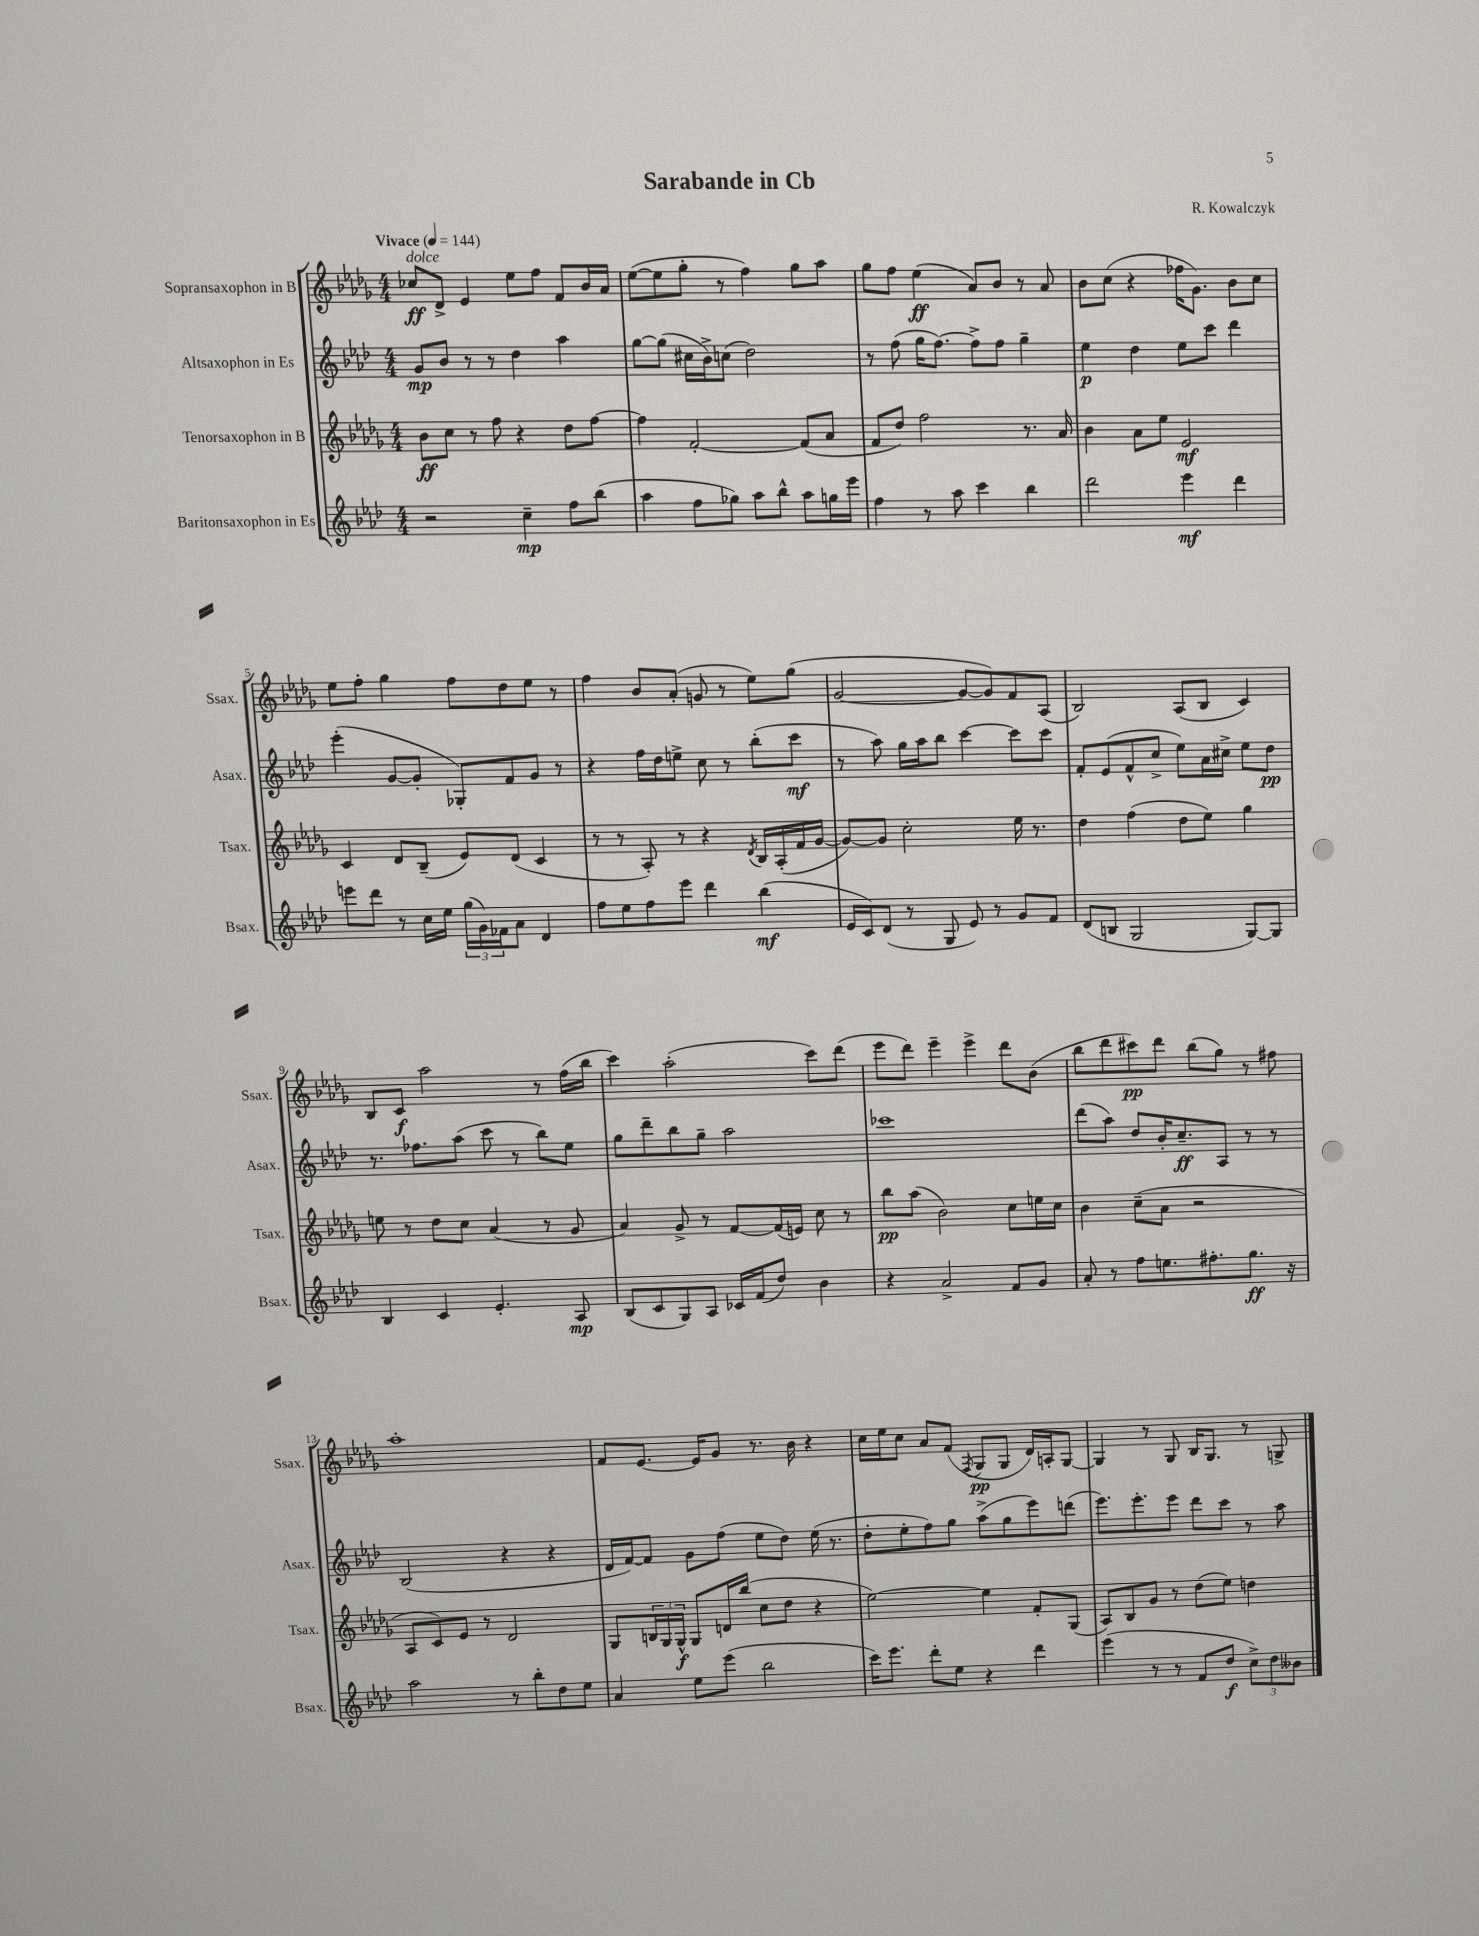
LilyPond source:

\header { title = "Sarabande in Cb" composer = "R. Kowalczyk" }
<<
\new StaffGroup <<
\new Staff = "s0" \with { instrumentName = "Sopransaxophon in B" shortInstrumentName = "Ssax." } {
    \clef treble \key des \major \numericTimeSignature \time 4/4 \tempo "Vivace" 4 = 144
    ces''8\ff^\markup { \italic "dolce" } des'8-> ees'4 ees''8 f''8 f'8 bes'16 aes'16 |
    ees''8~( ees''8 ges''8-. r8 f''4) ges''8 aes''8 |
    ges''8 f''8 ees''4\ff( aes'8) bes'8 r8 aes'8 |
    bes'8 c''8( r4 fes''16 ges'8.) bes'8 c''8 |
    ees''8 f''8-. ges''4 f''8 des''8 ees''8 r8 |
    f''4 bes'8 aes'8-.( g'8 r8 ees''8) ges''8( |
    ges'2~ ges'8~ ges'8) f'8 aes8( |
    bes2) aes8( bes8 c'4) |
    bes8 c'8\f aes''2 r8 f''16( bes''16 |
    c'''4) aes''2-.( c'''8) des'''8( |
    ees'''8 des'''8) ees'''4-- ees'''4-> des'''8 bes'8( |
    bes''8 des'''8 cis'''8\pp) des'''8 bes''8( ges''8) r8 fis''8 |
    aes''1-. |
    f'8 ees'8.~ ees'16 ges'8 r8. bes'16 r4 |
    c''16 ees''16 c''8 aes'8 f'8( \acciaccatura { f8 } ges8\pp ges8 des'16) a16-. ges8~ |
    ges4 r8 ges8 bes16 ges8. r8 g8-> \bar "|." |
}
\new Staff = "s1" \with { instrumentName = "Altsaxophon in Es" shortInstrumentName = "Asax." } {
    \clef treble \key aes \major \numericTimeSignature \time 4/4
    g'8\mp bes'8 r8 r8 des''4 aes''4 |
    g''8~ g''8( cis''16 bes'16->) c''8( des''2) |
    r8 f''8( g''16 f''8.~) f''8-> f''8 g''4-- |
    ees''4\p des''4 ees''8 c'''8 des'''4 |
    ees'''4-.( g'8~ g'8-. ges8-.) f'8 g'8 r8 |
    r4 f''16 des''16 e''8-> c''8 r8 bes''8-.( c'''8\mf |
    r8 aes''8) g''16 aes''16 bes''8 c'''4~ c'''8 c'''8 |
    f'8-. ees'8( f'8-^ c''8-> ees''8) aes'16 cis''16-> ees''8 des''8\pp |
    r8. fes''8. aes''8( c'''8 r8 bes''8) ees''8 |
    g''8 des'''8-- bes''8 g''8-- aes''2 |
    ces'''1 |
    des'''8( aes''8) des''8 bes'16-. c''8.--\ff aes8 r8 r8 |
    bes2( r4 r4 |
    des'16 f'16~) f'8 g'8 f''8( ees''8 des''8) ees''16( r8. |
    des''8-. ees''8-. f''8) g''8 aes''8->( g''8 ees'''8) d'''8( |
    ees'''8.) ees'''8.-. ees'''8 des'''8 c'''8 r8 aes''8 \bar "|." |
}
\new Staff = "s2" \with { instrumentName = "Tenorsaxophon in B" shortInstrumentName = "Tsax." } {
    \clef treble \key des \major \numericTimeSignature \time 4/4
    bes'8\ff c''8 r8 f''8 r4 des''8 f''8~ |
    f''4 f'2~-. f'8( aes'8 |
    f'8 des''8) f''2 r8. aes'16 |
    bes'4 aes'8 ees''8 ees'2\mf |
    c'4 des'8 bes8--( ees'8) des'8( c'4 |
    r8 r8 aes8-.) r8 r4 \acciaccatura { des'8 } bes16 aes16-.( f'16 ges'16~ |
    ges'8~) ges'8 c''2-. ees''16 r8. |
    des''4 f''4( des''8 ees''8) ges''4 |
    e''8 r8 des''8 c''8 aes'4( r8 ges'8 |
    aes'4) ges'8-> r8 f'8~ f'16( e'16) c''8 r8 |
    bes''8\pp aes''8( bes'2) c''8 e''16 c''16 |
    bes'4 c''8--( aes'8 r2 |
    aes8 c'8) ees'8 r8 des'2 |
    ges8 \tuplet 3/2 { b16 ges16 ges16-^\f } ges8 d'16 bes''16( c''8 des''8 r4 |
    ees''2~) ees''4 f'8-. ges8( |
    aes8) bes8 ges'8 r8 des''8( ees''8) d''4 \bar "|." |
}
\new Staff = "s3" \with { instrumentName = "Baritonsaxophon in Es" shortInstrumentName = "Bsax." } {
    \clef treble \key aes \major \numericTimeSignature \time 4/4
    r2 c''4--\mp f''8 bes''8( |
    aes''4 f''8 ges''8) aes''8 bes''8-^ aes''8 g''16 ees'''16 |
    f''4 r8 aes''8 c'''4 bes''4 |
    des'''2 ees'''4\mf des'''4 |
    e'''8 des'''8 r8 c''16 ees''16 \tuplet 3/2 { g''16( g'16) fes'16 } aes'8 des'4 |
    f''8 ees''8 f''8 ees'''8 des'''4 bes''4\mf( |
    ees'16 c'16) des'8( r8 g8 ees'8) r8 g'8 f'8 |
    des'8( b8 g2 g8~) g8 |
    bes4 c'4 ees'4.-. aes8\mp |
    bes8( c'8 g8) aes8 ces'16 f'16( des''8) bes'4 |
    r4 aes'2-> f'8 g'8 |
    aes'8-. r8 f''8 e''8. fis''8.-. g''8.\ff r16 |
    aes''2 r8 bes''8-. des''8 ees''8 |
    aes'4 ees''8 ees'''8( bes''2 |
    c'''16) ees'''8. des'''8-. ees''8 r4 des'''4 |
    ees'''4( r8 r8 f'8 des''8\f \tuplet 3/2 { c''8->) des''8 beses'8 } \bar "|." |
}
>>
>>
